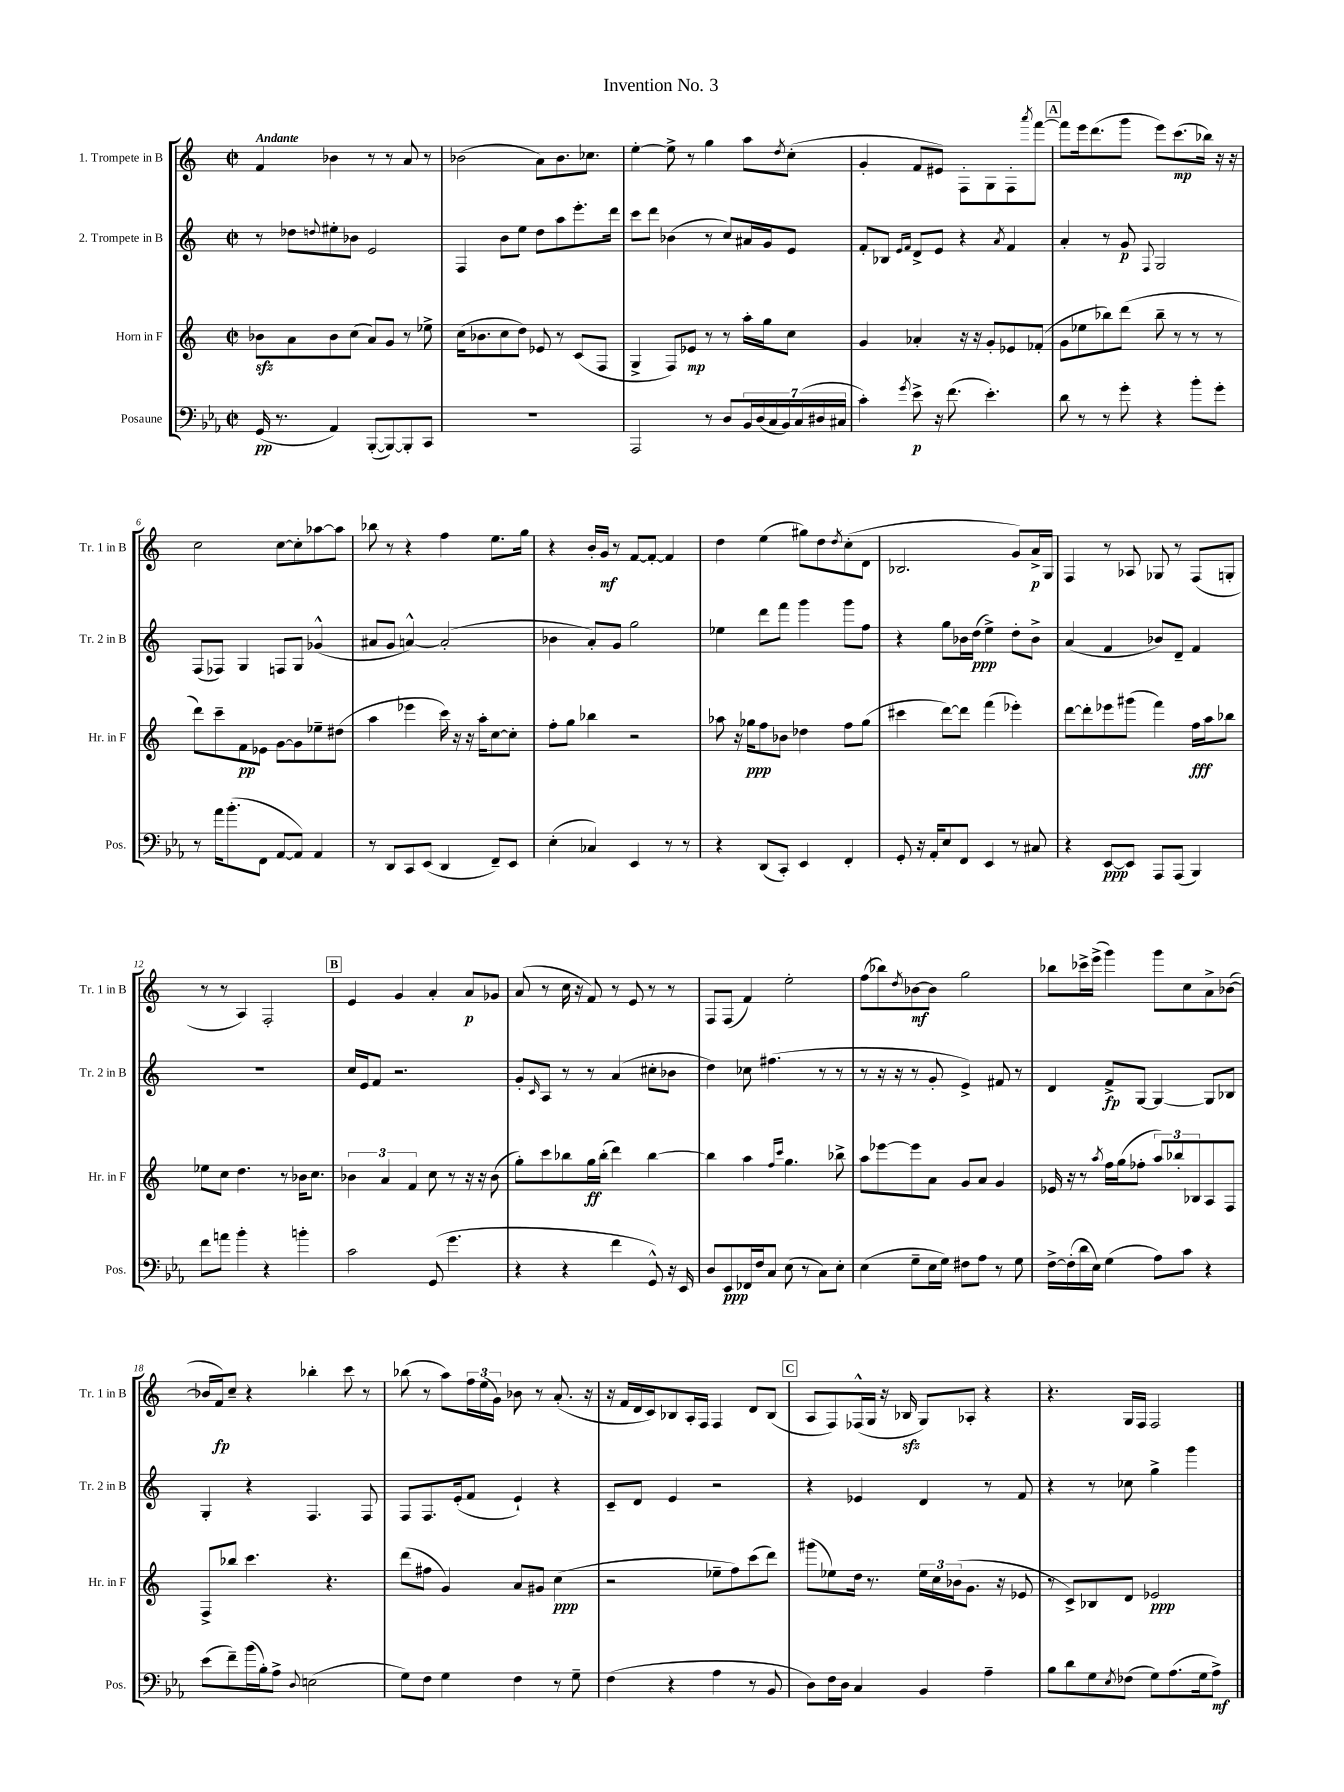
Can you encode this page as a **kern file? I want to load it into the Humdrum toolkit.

**kern	**dynam	**kern	**dynam	**kern	**dynam	**kern	**dynam
*part4	*part4	*part3	*part3	*part2	*part2	*part1	*part1
*staff4	*staff4	*staff3	*staff3	*staff2	*staff2	*staff1	*staff1
*I"Posaune	*	*I"Horn in F	*	*I"2. Trompete in B	*	*I"1. Trompete in B	*
*I'Pos.	*	*I'Hr. in F	*	*I'Tr. 2 in B	*	*I'Tr. 1 in B	*
*clefF4	*	*clefG2	*	*clefG2	*	*clefG2	*
*k[b-e-a-]	*	*k[]	*	*k[]	*	*k[]	*
*M2/2	*	*M2/2	*	*M2/2	*	*M2/2	*
*met(c|)	*	*met(c|)	*	*met(c|)	*	*met(c|)	*
=1	=1	=1	=1	=1	=1	=1	=1
!	!	!	!	!	!	!LO:TX:a:B:t=Andante	!
(16GG/	pp	8b-Xzz\L	.	8r	.	4f/	.
8.r	.	.	.	.	.	.	.
.	.	8a\	.	8dd-X\L	.	.	.
.	.	.	.	8qqddn/	.	.	.
4AA-/)	.	8b-\	.	8ee#X'\	.	4b-X\	.
.	.	(8cc\J	.	8b-X\J	.	.	.
([8BBB-'/L	.	8a/L)	.	2e/	.	8r	.
8BBB-/_)	.	8g/J	.	.	.	8r	.
8BBB-'/]	.	8r	.	.	.	8a/	.
8CC/J	.	8ee-X^\	.	.	.	8r	.
=2	=2	=2	=2	=2	=2	=2	=2
1r	.	(16cc\KL	.	4F/	.	(2b-X\	.
.	.	8.b-X\	.	.	.	.	.
.	.	8cc\	.	8b\L	.	.	.
.	.	8dd\J)	.	8ee\J	.	.	.
.	.	8e-X/	.	8dd\L	.	8a\L)	.
.	.	8r	.	8aa\	.	8.b-\	.
.	.	(8c/L	.	8.eee'\	.	.	.
.	.	.	.	.	.	8.cc-X\J	.
.	.	8F/J	.	.	.	.	.
.	.	.	.	16ddd\Jk	.	.	.
=3	=3	=3	=3	=3	=3	=3	=3
2AAA-/	.	4G^/	.	8ccc\L	.	[4ee'\	.
.	.	.	.	8ddd\J	.	.	.
.	.	8F/L)	.	(4b-X\	.	8ee^\]	.
.	.	8e-X/J	mp	.	.	8r	.
8r	.	8r	.	8r	.	4gg\	.
8D/L	.	8r	.	8cc/L)	.	.	.
28BB-/L	.	16aa'\LL	.	16a#X/L	.	8aa\L	.
(28D/	.	.	.	.	.	.	.
.	.	16gg\J	.	16g/J	.	.	.
28C/	.	.	.	.	.	.	.
28BB-/)	.	.	.	.	.	.	.
.	.	.	.	.	.	8qdd/	.
.	.	8cc\J	.	8e/J	.	(8cc'\J	.
(28C/	.	.	.	.	.	.	.
28D#X/	.	.	.	.	.	.	.
28C#X/JJ	.	.	.	.	.	.	.
=4	=4	=4	=4	=4	=4	=4	=4
4c'\)	.	4g/	.	8f'/L	.	4g'/	.
.	.	.	.	8B-X/J	.	.	.
.	.	.	.	16qqe/LL	.	.	.
8qg/	.	.	.	16qqf/JJ	.	.	.
8e-^\	p	4a-X'/	.	8d^/L	.	8f/L	.
16r	.	.	.	8e/J	.	8e#X/J)	.
(8.f\	.	.	.	.	.	.	.
.	.	16r	.	4r	.	8F'\L	.
.	.	16r	.	.	.	.	.
4.e-'\)	.	8g'/L	.	.	.	8G\	.
.	.	.	.	8qa/	.	.	.
.	.	8e-X/	.	4f/	.	8F'\	.
.	.	.	.	.	.	8qaaa/	.
.	.	(8f-X'/J	.	.	.	[8fff\J	.
!!LO:REH:place=s1:t=A
=5	=5	=5	=5	=5	=5	=5	=5
8d\	.	8g\L	.	4a'/	.	8fff\L]	.
8r	.	8ee-X\	.	.	.	16eee\k	.
.	.	.	.	.	.	(8.ddd\	.
8r	.	8bb-X\)	.	8r	.	.	.
8g'\	.	(8ddd\J	.	8g/	p	8ggg\J	.
.	.	.	.	8qqF/	.	.	.
4r	.	8bb-~\	.	2G/	.	8eee\L)	.
.	.	8r	.	.	.	(8.ccc\	mp
8b-'\L	.	8r	.	.	.	.	.
.	.	.	.	.	.	16bb-X\Jk)	.
8g'\J	.	8r	.	.	.	16r	.
.	.	.	.	.	.	16r	.
!!LO:LB:g=z
=6	=6	=6	=6	=6	=6	=6	=6
8r	.	8ddd\L)	.	(8F/L	.	2cc\	.
16a-\KL	.	8ccc~\	.	8F-X/J)	.	.	.
(8.b-'\	.	.	.	.	.	.	.
.	.	8f\	pp	4G/	.	.	.
8FF\J	.	8e-X\J	.	.	.	.	.
[8AA-/L	.	[8g\L	.	8Fn/L	.	[8cc\L	.
8AA-/J])	.	8g\]	.	8G/J	.	8cc'\]	.
4AA-/	.	8ee-X~\	.	(4g-X^^/	.	[8aa-X\	.
.	.	(8dd#X\J	.	.	.	8aa-\J]	.
=7	=7	=7	=7	=7	=7	=7	=7
8r	.	4aa\	.	8a#X/L	.	8bb-X\	.
8DD/L	.	.	.	8g/J	.	8r	.
8CC/	.	4eee-X\	.	[4an^^/)	.	4r	.
(8EE-/J	.	.	.	.	.	.	.
4DD/	.	16ccc\)	.	(2a'/]	.	4ff\	.
.	.	16r	.	.	.	.	.
.	.	16r	.	.	.	.	.
.	.	16aa'\KL	.	.	.	.	.
8FF~/L)	.	[8cc\	.	.	.	8.ee\L	.
8EE-/J	.	8cc'\J]	.	.	.	.	.
.	.	.	.	.	.	16gg\Jk	.
=8	=8	=8	=8	=8	=8	=8	=8
(4E-'\	.	8ff'\L	.	4b-X\	.	4r	.
.	.	8gg\J	.	.	.	.	.
4C-X/)	.	4bb-X\	.	8a'/L)	.	16b'/LL	.
.	.	.	.	.	.	16g/JJ	mf
.	.	.	.	8g/J	.	8r	.
4EE-/	.	2r	.	2gg\	.	[8f/L	.
.	.	.	.	.	.	8f'/J_	.
8r	.	.	.	.	.	4f/]	.
8r	.	.	.	.	.	.	.
=9	=9	=9	=9	=9	=9	=9	=9
4r	.	8aa-X\	.	4ee-X\	.	4dd\	.
.	.	16r	.	.	.	.	.
.	.	16gg-X\KL	ppp	.	.	.	.
(8DD/L	.	8ff\	.	8ddd\L	.	(4ee\	.
8CC'/J)	.	8b-X\J	.	8fff\J	.	.	.
4EE-/	.	4dd-X\	.	4ggg\	.	8gg#X\L)	.
.	.	.	.	.	.	8dd\	.
.	.	.	.	.	.	8qdd/	.
4FF'/	.	8ff\L	.	8ggg\L	.	(8cc'\	.
.	.	(8gg-\J	.	8ff\J	.	8d\J	.
=10	=10	=10	=10	=10	=10	=10	=10
8GG'/	.	4ccc#X\	.	4r	.	2.B-X/	.
16r	.	.	.	.	.	.	.
16AA-'/KL	.	.	.	.	.	.	.
8E-/	.	[8ddd\L)	.	8gg\L	.	.	.
8FF/J	.	8ddd\J]	.	16b-X\L	.	.	.
.	.	.	.	(16dd\JJ	ppp	.	.
4EE-/	.	(4fff\	.	4ee^\)	.	.	.
8r	.	4eee-X'\)	.	8dd'\L	.	8g/L)	.
8C#X/	.	.	.	8b-^\J	.	16a^/L	p
.	.	.	.	.	.	16G/JJ	.
=11	=11	=11	=11	=11	=11	=11	=11
4r	.	[8ddd\L	.	(4a/	.	4F/	.
.	.	8ddd'\]	.	.	.	.	.
[8EE-/L	ppp	8eee-X\	.	4f/	.	8r	.
8EE-/J]	.	(8ggg#X\J	.	.	.	8A-X/	.
8AAA-/L	.	4fff\)	.	8b-X/L)	.	8G-X/	.
(8AAA-/J	.	.	.	8d~/J	.	8r	.
4BBB-/)	.	16ff\LL	fff	4f/	.	(8F/L	.
.	.	16aa\J	.	.	.	.	.
.	.	8bb-X\J	.	.	.	8Gn'/J	.
!!LO:LB:g=z
=12	=12	=12	=12	=12	=12	=12	=12
8f\L	.	8ee-X\L	.	1r	.	8r	.
8an\J	.	8cc\J	.	.	.	8r	.
4b-'\	.	4.dd\	.	.	.	4A/)	.
4r	.	.	.	.	.	2F'/	.
.	.	8r	.	.	.	.	.
4bn'\	.	16b-X\KL	.	.	.	.	.
.	.	8.cc\J	.	.	.	.	.
!!LO:REH:place=s1:t=B
=13	=13	=13	=13	=13	=13	=13	=13
2c\	.	6b-X\	.	16cc/LL	.	4e/	.
.	.	.	.	16e/J	.	.	.
.	.	.	.	8f/J	.	.	.
.	.	6a/	.	.	.	.	.
.	.	.	.	2.r	.	4g/	.
.	.	6f/	.	.	.	.	.
(8GG/	.	8cc\	.	.	.	4a'/	.
4.g\	.	8r	.	.	.	.	.
.	.	16r	.	.	.	8a/L	p
.	.	16r	.	.	.	.	.
.	.	(8b-\	.	.	.	8g-X/J	.
=14	=14	=14	=14	=14	=14	=14	=14
4r	.	8gg'\L)	.	8g'/L	.	(8a/	.
.	.	.	.	16qqc/	.	.	.
.	.	8ccc\	.	8A/J	.	8r	.
4r	.	8bb-X\	.	8r	.	16cc\	.
.	.	.	.	.	.	16r	.
.	.	16gg\L	ff	8r	.	8f/)	.
.	.	(16bb-'\JJ	.	.	.	.	.
4f\	.	4ddd\)	.	(4a/	.	8r	.
.	.	.	.	.	.	8e/	.
8GG^^/)	.	[4bb-\	.	8cc#X'\L	.	8r	.
16r	.	.	.	8b-X\J	.	8r	.
16EE-/	.	.	.	.	.	.	.
=15	=15	=15	=15	=15	=15	=15	=15
8D/L	.	4bb-\]	.	4dd\)	.	8F/L	.
8EE-/	ppp	.	.	.	.	(8F/J	.
16FF-X/L	.	4aa\	.	8cc-X\	.	4f/)	.
16F/J	.	.	.	.	.	.	.
8C/J	.	.	.	(4.ff#X\	.	.	.
.	.	16qqff/LL	.	.	.	.	.
.	.	16qqccc/JJ	.	.	.	.	.
(8E-\	.	4.gg\	.	.	.	2ee'\	.
8r	.	.	.	.	.	.	.
8C\L)	.	.	.	8r	.	.	.
8E-'\J	.	8bb-X^\	.	8r	.	.	.
=16	=16	=16	=16	=16	=16	=16	=16
(4E-\	.	8aa\L	.	8r	.	(8ff\L	.
.	.	[8eee-X\	.	16r	.	8bb-X\)	.
.	.	.	.	16r	.	.	.
.	.	.	.	.	.	8qdd/	.
8G~\L	.	8eee-\]	.	8r	.	[8b-X\	mf
16E-\L	.	8a\J	.	8g'/	.	8b-\J]	.
16G\JJ)	.	.	.	.	.	.	.
8F#X\L	.	8g/L	.	4e^/)	.	2gg\	.
8A-\J	.	8a/J	.	.	.	.	.
8r	.	4g/	.	8f#X/	.	.	.
8G\	.	.	.	8r	.	.	.
=17	=17	=17	=17	=17	=17	=17	=17
[16F^\LL	.	16e-X/	.	4d/	.	8bb-X\L	.
(16F'\]	.	16r	.	.	.	.	.
16d\	.	8r	.	.	.	16ccc-X^\L	.
16E-\JJ)	.	.	.	.	.	(16eee^\JJ	.
.	.	8qaa/	.	.	.	.	.
(4G\	.	16ff\LL	.	8f^/L	fp	4ggg\)	.
.	.	(16gg\J	.	.	.	.	.
.	.	8ff-X'\J	.	[8G/J	.	.	.
8A-\L)	.	12aa/L)	.	4G/_	.	8ggg\L	.
.	.	12bb-X'/	.	.	.	.	.
8c\J	.	.	.	.	.	8cc\	.
.	.	12B-X/	.	.	.	.	.
4r	.	8A/	.	8G/L]	.	8a^\	.
.	.	8F/J	.	8B-X/J	.	([8b-X\J	.
!!LO:LB:g=z
=18	=18	=18	=18	=18	=18	=18	=18
(8e-\L	.	8F^/L	.	4G'/	.	16b-X/LL]	.
.	.	.	.	.	.	16f/J)	fp
8f~\)	.	8bb-X/J	.	.	.	8cc~/J	.
(16b-\L	.	4.ccc\	.	4r	.	4r	.
16B-'\J)	.	.	.	.	.	.	.
8A-^\J	.	.	.	.	.	.	.
8qqD/	.	.	.	.	.	.	.
(2En\	.	.	.	4.F/	.	4bb-X'\	.
.	.	4.r	.	.	.	.	.
.	.	.	.	.	.	8ccc\	.
.	.	.	.	8F/	.	8r	.
=19	=19	=19	=19	=19	=19	=19	=19
8G\L)	.	(8ddd\L	.	8F/L	.	(8bb-X\	.
8F\J	.	8ff#X\J	.	8.F/	.	8r	.
4G\	.	4g/)	.	.	.	8aa\L)	.
.	.	.	.	(16e'/k	.	.	.
.	.	.	.	8f/J	.	24ff\L	.
.	.	.	.	.	.	(24ee\	.
.	.	.	.	.	.	24g\JJ)	.
4F\	.	8a/L	.	4e`/)	.	8b-X\	.
.	.	8g#X/J	.	.	.	8r	.
8r	.	(4cc\	ppp	4r	.	(8.a'/	.
8G~\	.	.	.	.	.	.	.
.	.	.	.	.	.	16r	.
=20	=20	=20	=20	=20	=20	=20	=20
(4F\	.	2r	.	8c~/L	.	16r	.
.	.	.	.	.	.	16f/LL	.
.	.	.	.	8d/J	.	16d/	.
.	.	.	.	.	.	16c/J)	.
4r	.	.	.	4e/	.	8B-X/	.
.	.	.	.	.	.	16A'/L	.
.	.	.	.	.	.	16F/JJ	.
4A-\	.	8ee-X~\L	.	2r	.	4F/	.
.	.	8ff\)	.	.	.	.	.
8r	.	(8ccc\	.	.	.	8d/L	.
8BB-/	.	8ddd\J)	.	.	.	(8B-/J	.
!!LO:REH:place=s1:t=C
=21	=21	=21	=21	=21	=21	=21	=21
8D\L)	.	(8ggg#X\L	.	4r	.	8A/L	.
16F\L	.	8ee-X\)	.	.	.	8F/)	.
16D\JJ	.	.	.	.	.	.	.
4C/	.	16dd\Jk	.	4e-X/	.	(16F-X^^/L	.
.	.	8.r	.	.	.	16G/JJ	.
.	.	.	.	.	.	16r	.
.	.	.	.	.	.	16B-Xzz/	.
4BB-/	.	24ee-\LL	.	4d/	.	8G/L)	.
.	.	24cc\	.	.	.	.	.
.	.	(24b-X\J	.	.	.	.	.
.	.	8.g\J	.	.	.	8A-X'/J	.
4A-~\	.	.	.	8r	.	4r	.
.	.	16r	.	.	.	.	.
.	.	8e-X/	.	8f/	.	.	.
=22	=22	=22	=22	=22	=22	=22	=22
8B-\L	.	8r	.	4r	.	4.r	.
8d\	.	8c^/L)	.	.	.	.	.
8G\	.	8B-X/	.	8r	.	.	.
8qE-/	.	.	.	.	.	.	.
(8F-X\J	.	8d/J	.	8cc-X\	.	16G/LL	.
.	.	.	.	.	.	16F/JJ	.
8G\L)	.	2e-X/	ppp	4gg^\	.	2F/	.
(8.A-\	.	.	.	.	.	.	.
.	.	.	.	4ggg\	.	.	.
16G\k	.	.	.	.	.	.	.
8A-^\J)	mf	.	.	.	.	.	.
==	==	==	==	==	==	==	==
*-	*-	*-	*-	*-	*-	*-	*-
